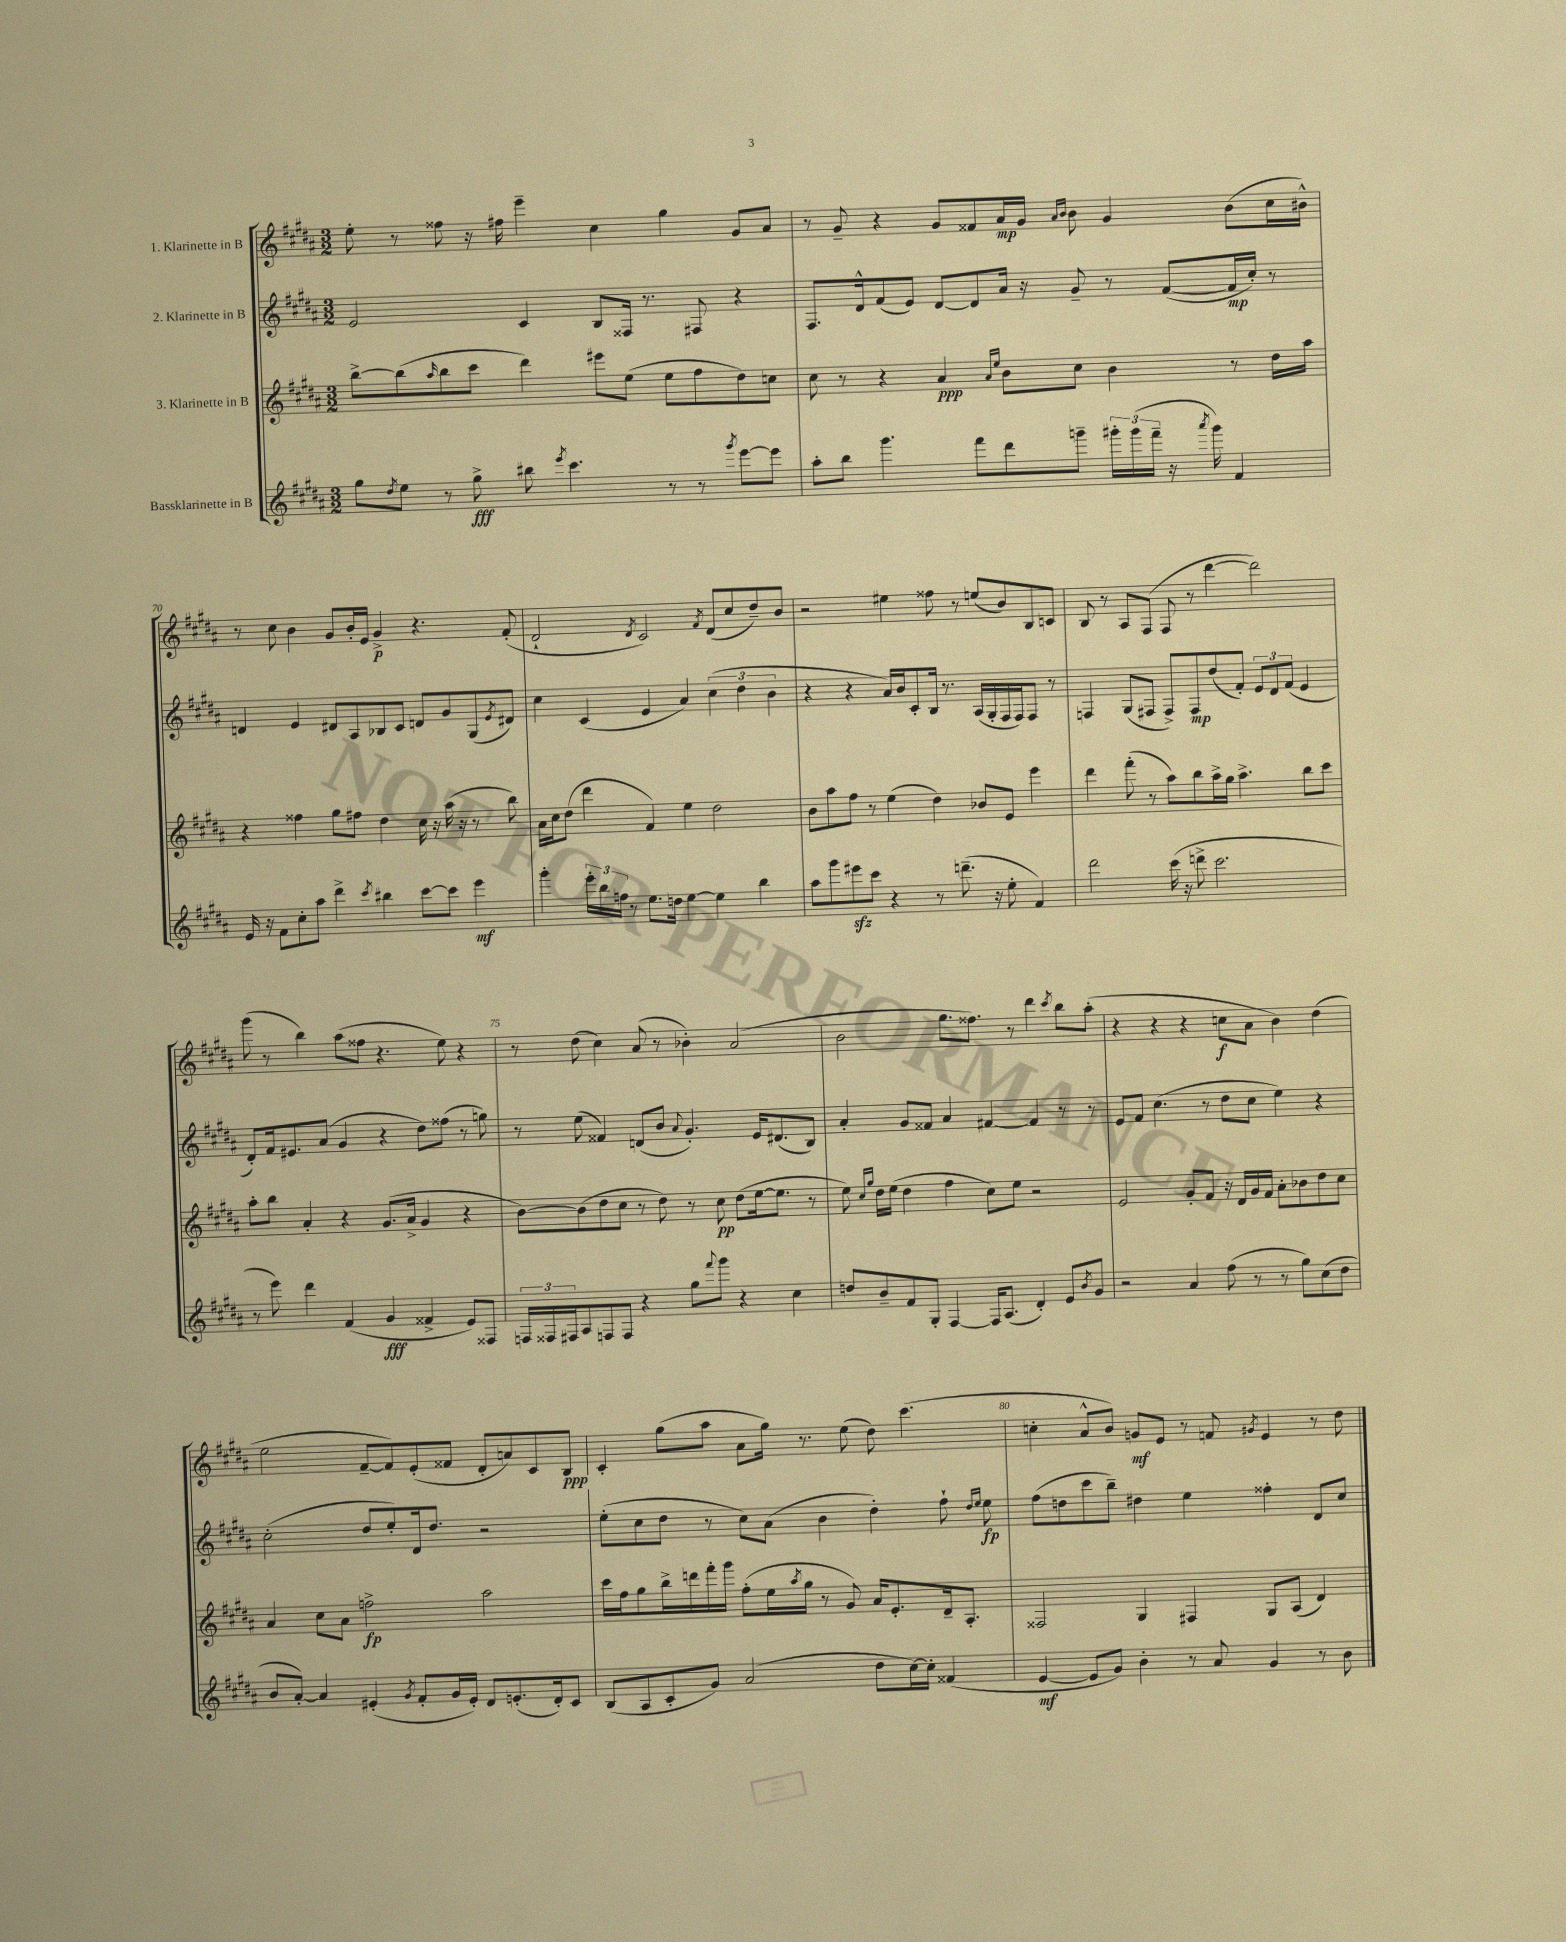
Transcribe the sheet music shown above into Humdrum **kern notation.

**kern	**dynam	**kern	**dynam	**kern	**dynam	**kern	**dynam
*part4	*part4	*part3	*part3	*part2	*part2	*part1	*part1
*staff4	*staff4	*staff3	*staff3	*staff2	*staff2	*staff1	*staff1
*I"Bassklarinette in B	*	*I"3. Klarinette in B	*	*I"2. Klarinette in B	*	*I"1. Klarinette in B	*
*clefG2	*	*clefG2	*	*clefG2	*	*clefG2	*
*k[f#c#g#d#a#]	*	*k[f#c#g#d#a#]	*	*k[f#c#g#d#a#]	*	*k[f#c#g#d#a#]	*
*M3/2	*	*M3/2	*	*M3/2	*	*M3/2	*
=68	=68	=68	=68	=68	=68	=68	=68
8gg#\L	.	[8bb^\L	.	2e/	.	8ee'\	.
8qdd#/	.	.	.	.	.	.	.
8ee\J	.	(8bb\]	.	.	.	8r	.
.	.	16qqaa#/	.	.	.	.	.
8r	.	8bb\	.	.	.	8ff##X\	.
8gg#^\	fff	8ccc#\J	.	.	.	16r	.
.	.	.	.	.	.	16ff#X\	.
8bb#X\	.	4ddd#\)	.	4c#/	.	4eee~\	.
8qeee/	.	.	.	.	.	.	.
4.ccc#\	.	.	.	.	.	.	.
.	.	8eee#X\L	.	8B/L	.	4cc#\	.
.	.	(8ee\J	.	16F##X/Jk	.	.	.
.	.	.	.	8.r	.	.	.
8r	.	8ee\L	.	.	.	4gg#\	.
8r	.	8ff#\	.	8F#X/	.	.	.
8qggg#/	.	.	.	.	.	.	.
[8eee\L	.	8dd#\)	.	4r	.	8g#/L	.
8eee\J]	.	8ccn\J	.	.	.	8a#/J	.
=69	=69	=69	=69	=69	=69	=69	=69
8aa#'\L	.	8cc#\	.	8.F#/L	.	8r	.
8bb\J	.	8r	.	.	.	8g#~/	.
.	.	.	.	16d#^^/k	.	.	.
4.ggg#\	.	4r	.	(8f#/	.	4r	.
.	.	.	.	8e/J)	.	.	.
.	.	4a#/	ppp	[8d#/L	.	8g#/L	.
8fff#\L	.	.	.	8d#/]	.	8f##X/	.
.	.	16qqa#/LL	.	.	.	.	.
.	.	16qqee/JJ	.	.	.	.	.
8ddd#\	.	8b\L	.	16a#/Jk	.	16a#/L	mp
.	.	.	.	16r	.	16g#/JJ	.
.	.	.	.	.	.	16qqa#/LL	.
.	.	.	.	.	.	16qqb/JJ	.
8gggn~\J	.	8cc#\J	.	8g#~/	.	8b\	.
24ggg#X'\LL	.	4b\	.	8r	.	4g#/	.
(24ggg#\	.	.	.	.	.	.	.
24fff#~\JJ	.	.	.	.	.	.	.
16r	.	.	.	([8f#/L	.	.	.
8qaaa#/	.	.	.	.	.	.	.
16ggg#\)	.	.	.	.	.	.	.
4f#/	.	8r	.	16f#/L]	mp	(8b\L	.
.	.	.	.	16cc#'/JJ)	.	.	.
.	.	16dd#\LL	.	8r	.	16cc#\L	.
.	.	16aa#\JJ	.	.	.	16b#X^^\JJ)	.
!!LO:LB:g=z
=70	=70	=70	=70	=70	=70	=70	=70
16e/	.	4r	.	4dn/	.	8r	.
16r	.	.	.	.	.	.	.
8f#\L	.	.	.	.	.	8cc#\	.
8cc#'\	.	4ff##X\	.	4e/	.	4b\	.
8aa#\J	.	.	.	.	.	.	.
4ddd#^\	.	8gg#\L	.	8d#X/L	.	8g#/L	.
.	.	8ff#X\J	.	8A#/	.	16b'/L	.
.	.	.	.	.	.	16e/JJ	.
8qccc#/	.	.	.	.	.	.	.
4bb#X\	.	4dd#\	.	8B-X/	.	4g#^/	p
.	.	.	.	8c#/J	.	.	.
[8ccc#\L	.	16cc#\	.	8dn/L	.	4.r	.
.	.	16r	.	.	.	.	.
8ccc#\J]	.	(16aa#\	.	8g#/	.	.	.
.	.	16r	.	.	.	.	.
4eee\	mf	8r	.	(8G#/	.	.	.
.	.	.	.	8qe/	.	.	.
.	.	8bb\)	.	8d#X/J)	.	(8f#'/	.
=71	=71	=71	=71	=71	=71	=71	=71
4ggg#'\	.	16a#\LL	.	4cc#\	.	2d#`/	.
.	.	16cc#\J	.	.	.	.	.
.	.	(8dd#\J	.	.	.	.	.
24eee'\LL	.	4ddd#\	.	(4c#/	.	.	.
24bb\	.	.	.	.	.	.	.
24ffn\JJ	.	.	.	.	.	.	.
8r	.	.	.	.	.	.	.
.	.	.	.	.	.	8qd#/	.
8.ee\L	.	4f#/)	.	4e/	.	2c#/)	.
16ddn\Jk	.	.	.	.	.	.	.
[4ee\	.	4ee\	.	4a#/)	.	.	.
.	.	.	.	.	.	8qf#/	.
4ee\]	.	2dd#\	.	(6cc#\	.	(8d#/L	.
.	.	.	.	.	.	8cc#/	.
.	.	.	.	6dd#\	.	.	.
4bb\	.	.	.	.	.	8dd#~/)	.
.	.	.	.	6b\	.	.	.
.	.	.	.	.	.	8b/J	.
=72	=72	=72	=72	=72	=72	=72	=72
8aa#\L	.	8b\L	.	4r	.	2r	.
8ggg#\	.	8aa#\	.	.	.	.	.
8eee#Xzz\	.	8ff#\J	.	4r	.	.	.
8ccc#\J	.	8r	.	.	.	.	.
4r	.	(4ee\	.	16a#/LL)	.	4ee#X\	.
.	.	.	.	16b/J	.	.	.
.	.	.	.	8c#'/	.	.	.
8r	.	4dd#\)	.	16B/Jk	.	8ff##X\	.
.	.	.	.	8.r	.	.	.
(8.dddn~\	.	.	.	.	.	8r	.
.	.	8b-X/L	.	(16A#/LL	.	(8een/L	.
16r	.	.	.	16G#'/	.	.	.
8ee'\	.	8e/J	.	16F#/	.	8b/)	.
.	.	.	.	16F#/J)	.	.	.
4f#/)	.	4eee\	.	8F#/J	.	8B/	.
.	.	.	.	8r	.	8cn/J	.
=73	=73	=73	=73	=73	=73	=73	=73
2ddd#\	.	4ddd#\	.	4Fn/	.	8B/	.
.	.	.	.	.	.	8r	.
.	.	(8fff#'\	.	(8G#/L	.	8A#/L	.
.	.	8r	.	8F#X/J	.	(8F#/J	.
(16ccc#\	.	8aa#\L)	.	8F#^/L)	.	8F#/	.
16r	.	.	.	.	.	.	.
8dddn^\	.	8bb\	.	8F#/	mp	8r	.
2.ccc#\	.	16aa#^\L	.	(8dd#/	.	[4ddd#\	.
.	.	16gg#\JJ	.	.	.	.	.
.	.	4.aa#^\	.	8f#'/J)	.	.	.
.	.	.	.	12e/L	.	2ddd#\])	.
.	.	.	.	12d#/	.	.	.
.	.	.	.	(12f#/J	.	.	.
.	.	8bb\L	.	4e/	.	.	.
.	.	8ccc#\J	.	.	.	.	.
!!LO:LB:g=z
=74	=74	=74	=74	=74	=74	=74	=74
8r	.	8aa#'\L	.	8d#'/L)	.	(8ggg#\	.
8eee\)	.	8bb\J	.	16f#/k	.	8r	.
.	.	.	.	8.e#X/	.	.	.
4ddd#\	.	4a#'/	.	.	.	4bb\)	.
.	.	.	.	(8a#/J	.	.	.
(4f#/	.	4r	.	4g#/	.	(8aa#\L	.
.	.	.	.	.	.	8ff##X\J	.
4g#/	fff	(8.g#/L	.	4r	.	4.r	.
.	.	16a#^/Jk	.	.	.	.	.
4f##X^/	.	4g#/	.	8dd#\L)	.	.	.
.	.	.	.	(8ff##X\J	.	8ee\)	.
8e/L)	.	4r	.	8r	.	4r	.
8F##X/J	.	.	.	8ggn\)	.	.	.
=75	=75	=75	=75	=75	=75	=75	=75
24Fn/LL	.	[8b\L)	.	8r	.	8r	.
24F##X/	.	.	.	.	.	.	.
24F#X/J	.	.	.	.	.	.	.
8A#/	.	(8b\]	.	(8ee\	.	(8dd#\	.
8Fn/	.	8dd#\	.	4f##X/)	.	4cc#\)	.
8F/J	.	8cc#\J	.	.	.	.	.
4r	.	8r	.	(8dn/L	.	(8a#/	.
.	.	8dd#\)	.	8b/J	.	8r	.
.	.	.	.	8qqa#/	.	.	.
8gg#\L	.	8r	.	4.g#'/)	.	4b-X'\)	.
8qqfff#/	.	.	.	.	.	.	.
8ggg#\J	.	8cc#\	pp	.	.	.	.
4r	.	(8dd#\L	.	.	.	(2a#/	.
.	.	[16ee\k	.	16e/KL	.	.	.
.	.	8.ee\J]	.	(8.d#X/	.	.	.
4cc#\	.	.	.	.	.	.	.
.	.	8r	.	8B/J)	.	.	.
=76	=76	=76	=76	=76	=76	=76	=76
8ddn/L	.	8ee\)	.	4a#'/	.	2b\	.
.	.	16qqcc#/LL	.	.	.	.	.
.	.	16qqgg#/JJ	.	.	.	.	.
8b~/	.	16dd#\LL	.	.	.	.	.
.	.	(16ee\JJ	.	.	.	.	.
8f#/	.	4dd#\	.	8g#/L	.	.	.
8G#'/J	.	.	.	8f##X/J	.	.	.
[4F#/	.	4ff#\	.	4a#/	.	8.gg#\L	.
.	.	.	.	.	.	8.ff##X\J)	.
16F#/KL]	.	8cc#\L)	.	[4f#X/	.	.	.
(8.A#/J	.	.	.	.	.	.	.
.	.	8ee\J	.	.	.	8r	.
4d#'/)	.	2r	.	4f#/]	.	4ddd#\	.
.	.	.	.	.	.	8qccc#/	.
8e/L	.	.	.	8r	.	8bb\L	.
8qb/	.	.	.	.	.	.	.
8g#/J	.	.	.	8r	.	(8aa#'\J	.
=77	=77	=77	=77	=77	=77	=77	=77
2r	.	2e/	.	8e/L	.	4r	.
.	.	.	.	8f#/J	.	.	.
.	.	.	.	(4.cc#\	.	4r	.
4a#/	.	8g#'/L	.	.	.	4r	.
.	.	8f#/J	.	8r	.	.	.
(8ff#\	.	16r	.	8dd#\L	.	8ccn\L	f
.	.	16d#/LL	.	.	.	.	.
8r	.	16g#/	.	8cc#\J	.	8a#\J	.
.	.	16f#/JJ	.	.	.	.	.
8r	.	8a#'\L	.	4ee\)	.	4b\)	.
8gg#\L)	.	8b-X\	.	.	.	.	.
(8cc#\	.	8dd#\	.	4r	.	(4dd#\	.
8dd#\J	.	8cc#\J	.	.	.	.	.
!!LO:LB:g=z
=78	=78	=78	=78	=78	=78	=78	=78
8b/L	.	4a#/	.	(2cc#'\	.	2ee\	.
[8a#'/J)	.	.	.	.	.	.	.
4a#/]	.	8cc#\L	.	.	.	.	.
.	.	8a#\J	.	.	.	.	.
(4e#X'/	.	2ffn^\	fp	8dd#/L	.	[8f#~/L	.
.	.	.	.	8ee'/)	.	8f#/])	.
8qg#/	.	.	.	.	.	.	.
8f#'/L	.	.	.	16d#/k	.	(8e'/	.
.	.	.	.	8.dd#/J	.	.	.
16g#/L	.	.	.	.	.	8f##X/J	.
16e#'/JJ)	.	.	.	.	.	.	.
8d#/L	.	2aa#\	.	2r	.	8d#'/L	.
(8.en'/	.	.	.	.	.	8an/)	.
.	.	.	.	.	.	8c#/	.
16d#'/k)	.	.	.	.	.	.	.
8c#/J	.	.	.	.	.	8B/J	ppp
=79	=79	=79	=79	=79	=79	=79	=79
(8B/L	.	16ccc#\LL	.	(8ee'\L	.	4c#'/	.
.	.	16ff#\J	.	.	.	.	.
8A#/	.	8gg#\	.	8cc#\	.	.	.
8c#'/	.	16bb^\L	.	8dd#\J	.	(8gg#\L	.
.	.	16dddn\	.	.	.	.	.
8g#/J)	.	16fff#'\	.	8r	.	8aa#\J	.
.	.	16ggg#\JJ	.	.	.	.	.
(2a#/	.	(8ff#'\L	.	8cc#\L)	.	8a#\L	.
.	.	16ee\L	.	(8a#\J	.	16gg#\Jk)	.
.	.	8qaa#/	.	.	.	.	.
.	.	16gg#\JJ	.	.	.	8.r	.
.	.	8r	.	4b\	.	.	.
.	.	8g#/)	.	.	.	(8ee\	.
8dd#\L	.	16a#/KL	.	4dd#'\)	.	8dd#\)	.
.	.	8.e'/	.	.	.	.	.
[16cc#\L)	.	.	.	.	.	(4.ccc#\	.
16cc#'\JJ]	.	.	.	.	.	.	.
(4f##X/	.	16d#~/k	.	8ff#`\	.	.	.
.	.	8.A#'/J	.	.	.	.	.
.	.	.	.	16qqdd#/LL	.	.	.
.	.	.	.	16qqee/JJ	.	.	.
.	.	.	.	8ee\	fp	.	.
=80	=80	=80	=80	=80	=80	=80	=80
[4e/	mf	2F##X/	.	(8ff#\L	.	4ccn'\	.
.	.	.	.	8ddn\	.	.	.
8e/L]	.	.	.	8ccc#\	.	8a#^^/L	.
8g#/J)	.	.	.	8bb~\J)	.	8b/J)	.
4b'\	.	4G#/	.	4dd#X\	.	8gn/L	mf
.	.	.	.	.	.	8e/J	.
8r	.	4F#X/	.	4ee\	.	8r	.
8a#/	.	.	.	.	.	8fn/	.
.	.	.	.	.	.	8qg#X/	.
4g#/	.	8G#/L	.	4ff##X'\	.	4e/	.
.	.	(8A#/J	.	.	.	.	.
8r	.	4d#/)	.	8d#/L	.	8r	.
8b\	.	.	.	8cc#/J	.	8dd#\	.
==	==	==	==	==	==	==	==
*-	*-	*-	*-	*-	*-	*-	*-
